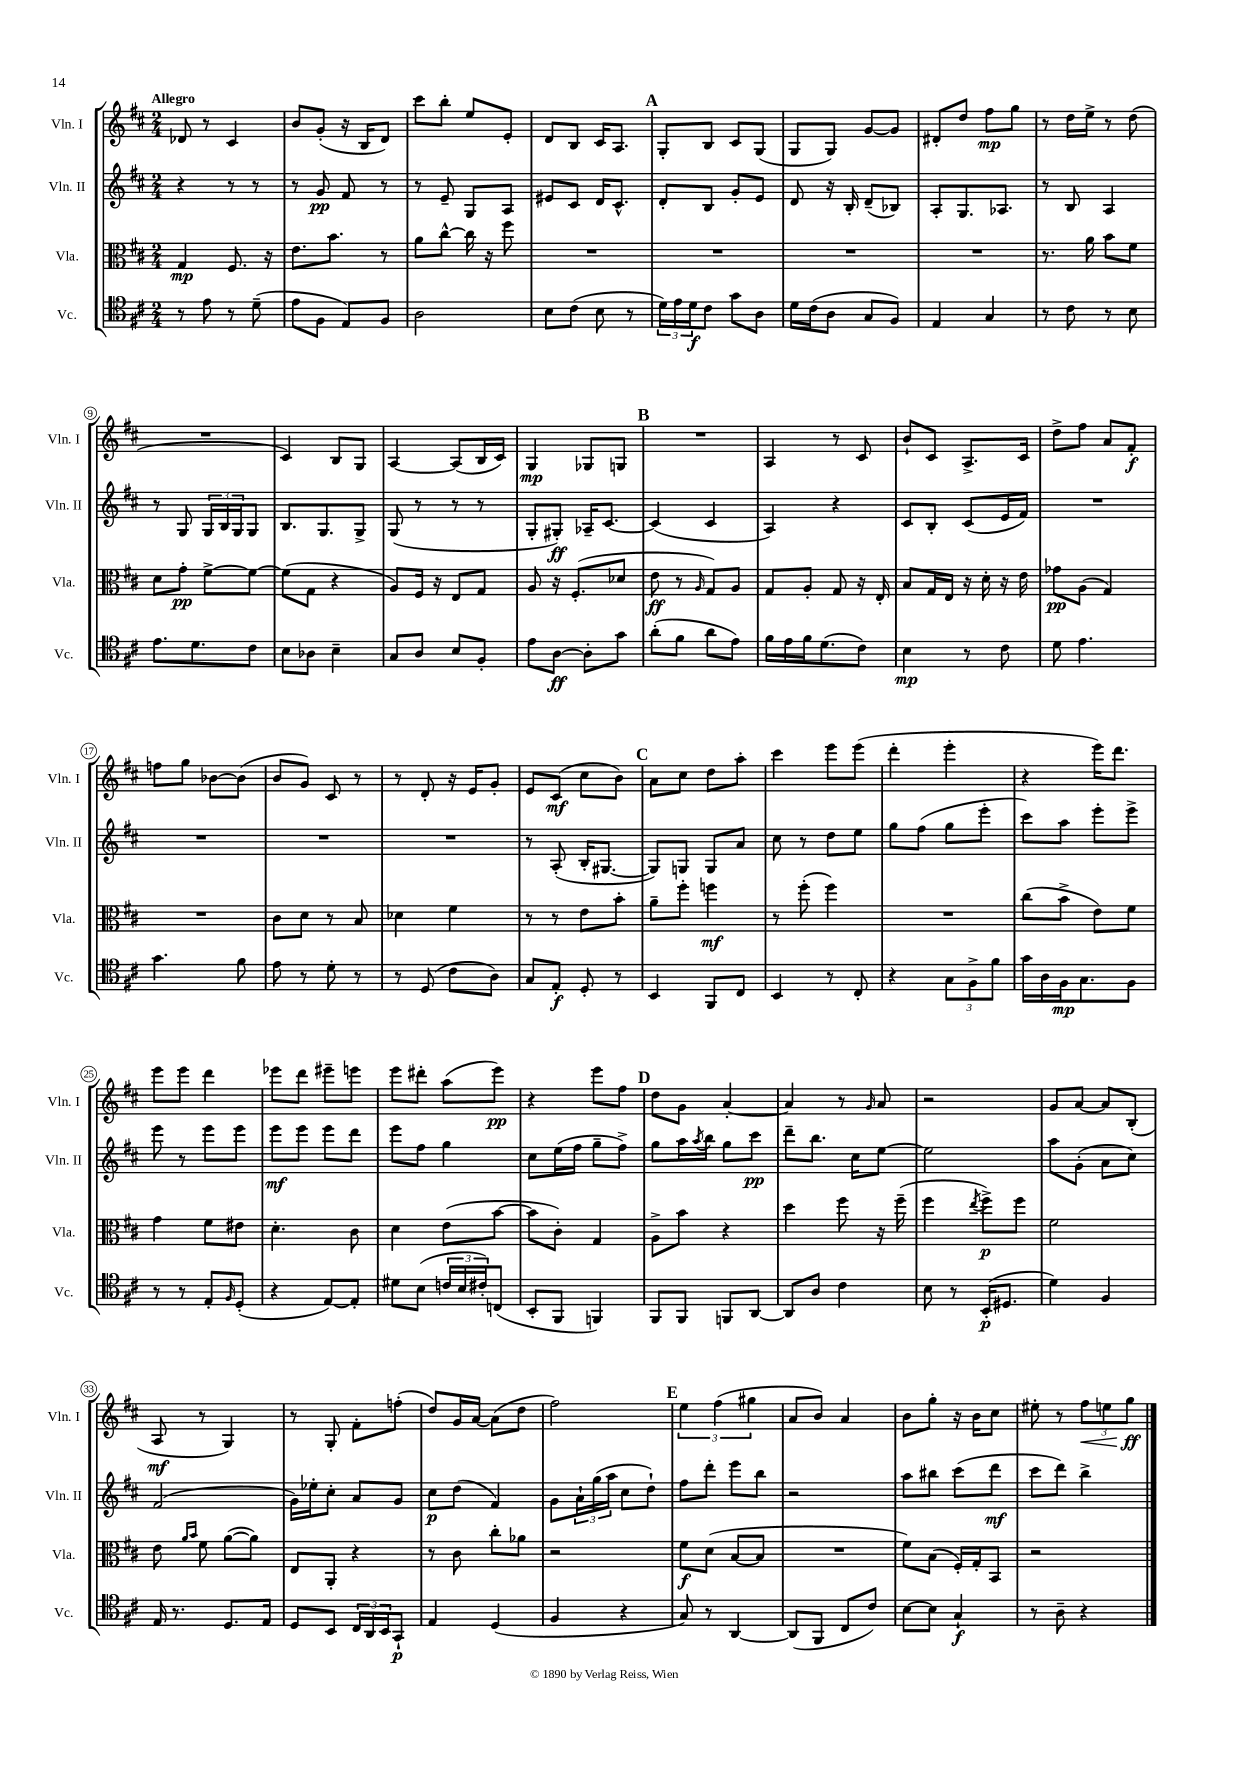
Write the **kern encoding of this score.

**kern	**kern	**kern	**kern
*staff4	*staff3	*staff2	*staff1
*clefC4	*clefC3	*clefG2	*clefG2
*k[f#c#]	*k[f#c#]	*k[f#c#]	*k[f#c#]
*M2/4	*M2/4	*M2/4	*M2/4
8r	4G	4r	8d-
8e	.	.	8r
8r	8.F#	8r	4c#
(8d~	.	8r	.
.	16r	.	.
=	=	=	=
8e	8.e	8r	8b
8F#	.	8g	(8g'
.	8.b	.	.
8E)	.	8f#	16r
.	.	.	16B
8F#	8r	8r	8d)
=	=	=	=
2A	8a	8r	8ccc#
.	[8cc#^^	8e~	8bb'
.	16cc#]	8G	8ee
.	16r	.	.
.	8ff#	8A	8e'
=	=	=	=
8B	2r	8e#	8d
(8c#	.	8c#	8B
8B	.	16d	16c#
.	.	8.c#^^	8.A
8r	.	.	.
=	=	=	=
24d)	2r	8d'	8G'
24e	.	.	.
24d	.	.	.
8c#	.	8B	8B
8g	.	8g'	8c#
8A	.	8e	(8G
=	=	=	=
16d	2r	8d	8G
(16c#	.	.	.
8A	.	16r	8G)
.	.	16B'	.
8G	.	(8d~	[8g
8F#)	.	8B-)	8g]
=	=	=	=
4E	2r	8A'	8d#'
.	.	8.G	8dd
4G	.	.	8ff#
.	.	8.A-	.
.	.	.	8gg
=	=	=	=
8r	8.r	8r	8r
8c#	.	8B	16dd
.	16a	.	16ee^
8r	8b	4A	8r
8B	8f#	.	(8dd
=	=	=	=
8.e	8d	8r	2r
.	8g'	8G	.
8.d	.	.	.
.	[8f#^	24G	.
.	.	24B	.
.	.	24G	.
8c#	8f#_	8G	.
=	=	=	=
8B	(8f#]	8.B	4c#)
8A-	8G	.	.
.	.	8.G	.
4B~	4r	.	8B
.	.	8G^	8G
=	=	=	=
8G	8A)	(8G	[4A
8A	16F#	8r	.
.	16r	.	.
8B	8E	8r	(8A]
8F#'	8G	8r	16B
.	.	.	16c#)
=	=	=	=
8e	8A	8G'	4G
[8A	16r	8G#')	.
.	(8.F#'	.	.
8A']	.	16A-~	8G-
.	.	[8.c#	.
8g	8d-	.	8G
=	=	=	=
(8a'	8e	(4c#]	2r
8f#	8r	.	.
.	16qqA	.	.
8a	8G)	4c#	.
8e)	8A	.	.
=	=	=	=
16f#	8G	4A)	4A
16e	.	.	.
16f#	8A'	.	.
(8.d	.	.	.
.	8G	4r	8r
8c#)	16r	.	8c#
.	16E'	.	.
=	=	=	=
4B	8B	8c#	8b`
.	16G	8B'	8c#
.	16E	.	.
8r	16r	(8c#	8.A^
.	16d'	.	.
8c#	16r	16e	.
.	16e	16f#)	16c#
=	=	=	=
8d	8g-	2r	8dd^
4.e	(8A	.	8ff#
.	4G)	.	8a
.	.	.	8f#'
=	=	=	=
4.g	2r	2r	8ff
.	.	.	8gg
.	.	.	[8b-
8f#	.	.	(8b-]
=	=	=	=
8e	8c#	2r	8b
8r	8d	.	8g)
8d'	8r	.	8c#
8r	8B	.	8r
=	=	=	=
8r	4d-	2r	8r
(8D	.	.	8d'
8c#	4f#	.	16r
.	.	.	16e
8A)	.	.	8g'
=	=	=	=
8G	8r	8r	8e
8E'	8r	(8A'	(8c#
8D'	8e	16B'	8cc#
.	.	[8.G#	.
8r	8b'	.	8b)
=	=	=	=
4BB	8a~	8G#])	8a
.	8ff#'	8G	8cc#
8FF#	4ff	8G	8dd
8C#	.	8a	8aa'
=	=	=	=
4BB	8r	8cc#	4ccc#
.	(8ff#'	8r	.
8r	4ff#)	8dd	8eee
8C#'	.	8ee	(8eee
=	=	=	=
4r	2r	8gg	4ddd'
.	.	(8ff#	.
12G	.	8gg	4eee'
12F#^	.	.	.
.	.	8eee'	.
12f#	.	.	.
=	=	=	=
16g	(8cc#	8ccc#)	4r
16A	.	.	.
16F#	8b^	8aa	.
8.G	.	.	.
.	8e)	8eee'	16eee)
.	.	.	8.ddd
8F#	8f#	8eee^	.
=	=	=	=
8r	4g	8eee	8eee
8r	.	8r	8eee
8E'	8f#	8eee	4ddd
16qqF#	.	.	.
(8D'	8e#	8eee	.
=	=	=	=
4r	4.d'	8eee	8eee-
.	.	8eee	8ddd
[8E)	.	8eee	8eee#~
8E']	8c#	8ddd	8eee
=	=	=	=
8d#	4d	8eee	8eee
(8B	.	8ff#	8ddd#'
24c	(8e	4gg	(8aa
24B	.	.	.
24c#')	.	.	.
(8C	[8b	.	8eee)
=	=	=	=
8BB'	8b]	8cc#	4r
8FF#	8c#')	(16ee	.
.	.	16ff#	.
4FF)	4G	8gg~	8eee
.	.	8ff#^)	8ff#
=	=	=	=
8FF#	8A^	8gg	8dd
8FF#	8b	16aa	8g
.	.	8qaa	.
.	.	16bb	.
8FF	4r	8gg	[4a'
[8AA	.	8ccc#	.
=	=	=	=
8AA]	4dd	8ddd~	4a]
8A	.	8.bb	.
4c#	8ff#	.	8r
.	.	16cc#	.
.	.	.	16qqg
.	16r	[8ee	8a
.	(16ff#~	.	.
=	=	=	=
8B	4ff#	2ee]	2r
8r	.	.	.
.	8qee	.	.
(16BB'	8ff#^)	.	.
8.D#	.	.	.
.	8ff#	.	.
=	=	=	=
4d)	2f#	8aa	8g
.	.	(8g'	[8a
4F#	.	8a	8a]
.	.	8cc#)	(8B'
=	=	=	=
16E	8e	(2f#	8A
8.r	.	.	.
.	16qqa	.	.
.	16qqb	.	.
.	8f#	.	8r
8.D	([8a	.	4G)
.	8a])	.	.
16E	.	.	.
=	=	=	=
8D	8E	16g)	8r
.	.	16ee-'	.
8BB	8AA'	8cc#'	8G'
24C#	4r	8a	8f#'
24AA	.	.	.
24BB	.	.	.
8GG`	.	8g	(8ff'
=	=	=	=
4E	8r	8cc#	8dd)
.	8c#	(8dd	16g
.	.	.	[16a
(4D	8cc#'	4f#)	(8a]
.	8a-	.	8dd
=	=	=	=
4F#	2r	8g	2ff#)
.	.	24a`	.
.	.	(24gg	.
.	.	24aa	.
4r	.	8cc#	.
.	.	8dd`)	.
=	=	=	=
8G)	8f#	8ff#	6ee
8r	(8d	8ddd'	.
.	.	.	(6ff#
[4AA	[8B	8eee	.
.	.	.	6gg#
.	8B]	8bb	.
=	=	=	=
(8AA]	2r	2r	8a
8FF#	.	.	8b)
8C#	.	.	4a
8c#)	.	.	.
=	=	=	=
[8B	8f#)	8aa	8b
8B]	(8B	8bb#	8gg'
4G`	16F#')	(8ccc#	16r
.	16G'	.	16b
.	8BB	8ddd	8cc#
=	=	=	=
8r	2r	8ccc#	8ee#'
8A~	.	8ddd)	8r
4r	.	4bb^	12ff#
.	.	.	12ee
.	.	.	12gg
==	==	==	==
*-	*-	*-	*-
